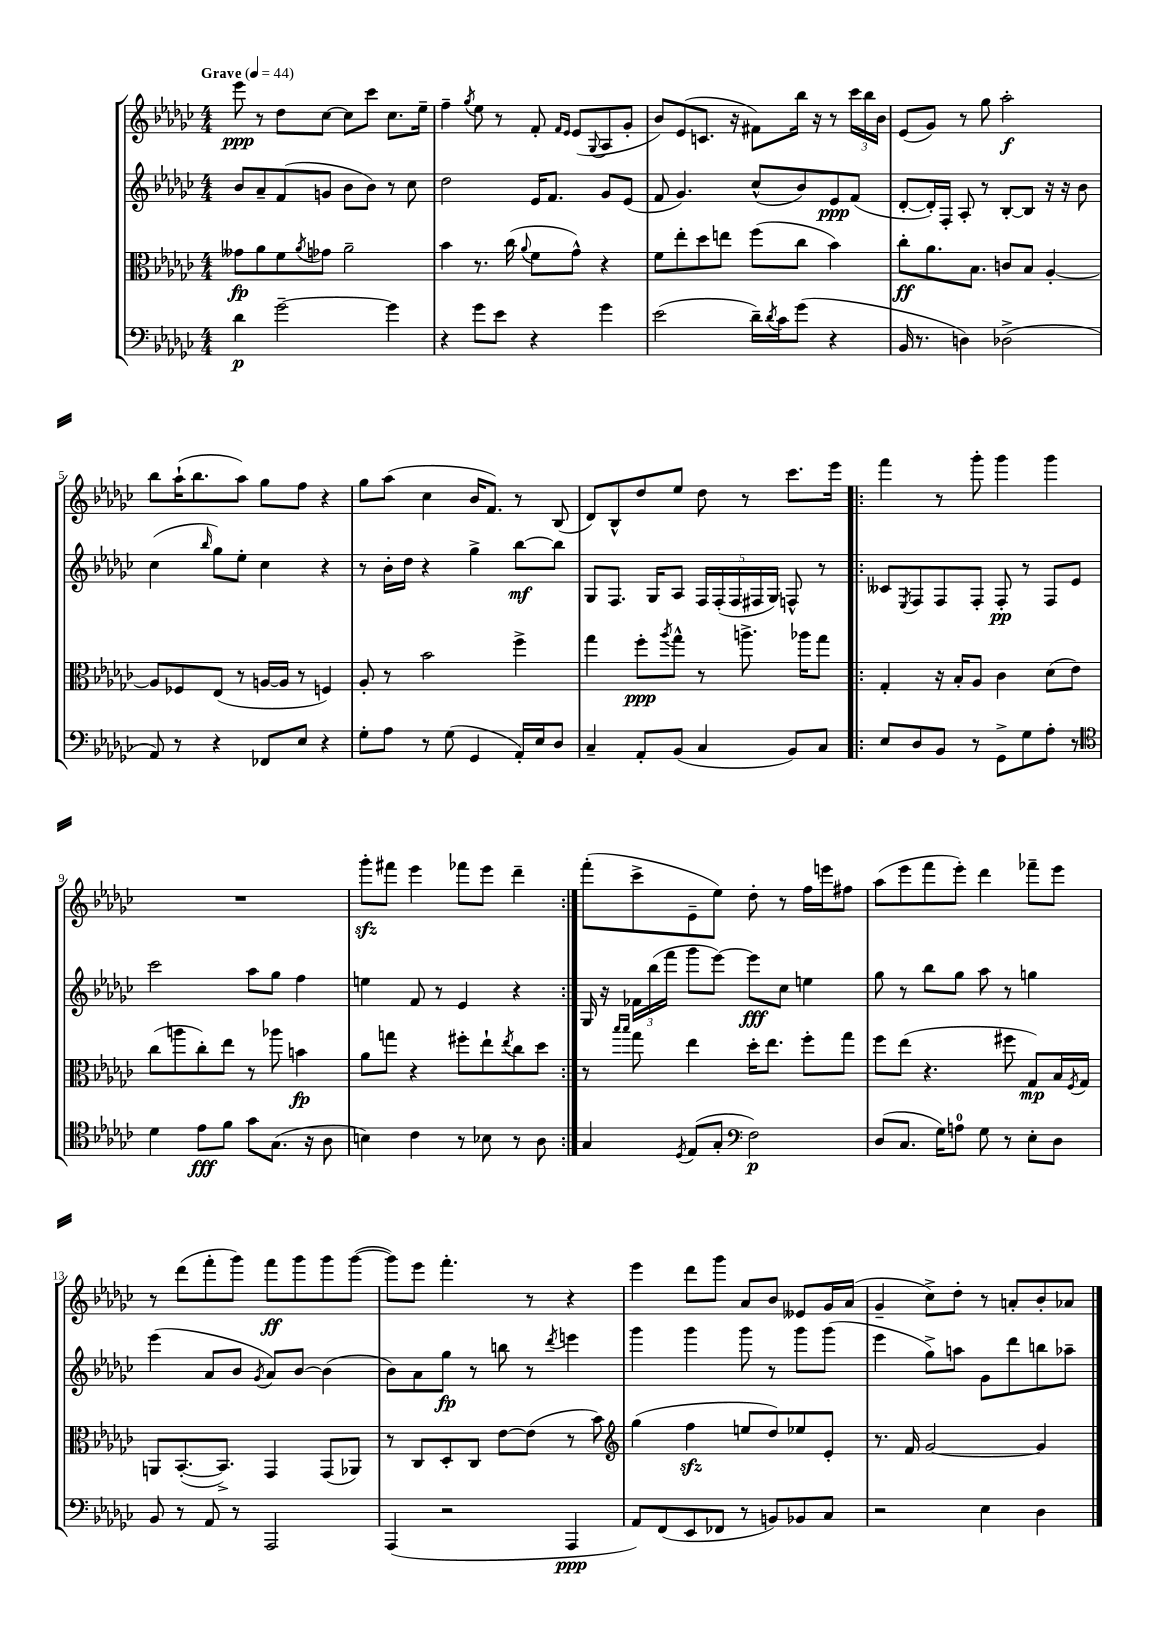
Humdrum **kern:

**kern	**kern	**kern	**kern
*staff4	*staff3	*staff2	*staff1
*clefF4	*clefC3	*clefG2	*clefG2
*k[b-e-a-d-g-c-]	*k[b-e-a-d-g-c-]	*k[b-e-a-d-g-c-]	*k[b-e-a-d-g-c-]
*M4/4	*M4/4	*M4/4	*M4/4
*MM44	*MM44	*MM44	*MM44
4d-	8g--	8b-	8eee-
.	8a-	8a-~	8r
[2g-~	8f	(8f	8dd-
.	8qa-	.	.
.	8g-	8g	[8cc-
.	2a-~	8b-	8cc-]
.	.	8b-)	8ccc-
4g-]	.	8r	8.cc-
.	.	8cc-	.
.	.	.	16ee-~
=	=	=	=
4r	4b-	2dd-	4ff~
.	.	.	8qgg-
8g-	8.r	.	8ee-
8e-	.	.	8r
.	(16cc-	.	.
.	8qqa-	.	.
4r	8f	16e-	8f'
.	.	8.f	.
.	.	.	16qqf
.	.	.	16qqe-
.	8g-^^)	.	(8e-
.	.	.	8qqG-
4g-	4r	8g-	8A-
.	.	(8e-	8g-'
=	=	=	=
(2e-	8f	8f	8b-)
.	8ee-'	4.g-)	(8e-
.	8dd-	.	8.c
.	8ee	.	.
.	.	.	16r
16d-~)	(8ff	(8cc-^^	8f#)
8qd-	.	.	.
16c-	.	.	.
(8g-	8cc-	8b-)	16bb-
.	.	.	16r
4r	4b-)	8e-	8r
.	.	(8f	24ccc-
.	.	.	24bb-
.	.	.	24b-
=	=	=	=
16BB-	8cc-'	[8d-'	(8e-
8.r	.	.	.
.	8.a-	16d-'])	8g-)
.	.	16F'	.
4D)	.	8A-'	8r
.	8.B-	.	.
.	.	8r	8gg-
(2D-^	8c	[8B-'	2aa-'
.	8B-	8B-]	.
.	[4A-'	16r	.
.	.	16r	.
.	.	8b-	.
=	=	=	=
8AA-)	8A-]	(4cc-	8bb-
8r	8F-	.	(16aa-`
.	.	.	8.bb-
.	.	16qqbb-	.
4r	(8E-	8gg-)	.
.	8r	8ee-'	8aa-)
8FF-	[16A	4cc-	8gg-
.	16A]	.	.
8E-	8r	.	8ff
4r	4F)	4r	4r
=	=	=	=
8G-'	8A-'	8r	8gg-
8A-	8r	16b-'	(8aa-
.	.	16dd-	.
8r	2b-	4r	4cc-
(8G-	.	.	.
4GG-	.	4gg-^	16b-
.	.	.	8.f)
16AA-')	4ff^	[8bb-	8r
16E-	.	.	.
8D-	.	8bb-]	(8B-
=	=	=	=
4C-~	4gg-	8G-	8d-)
.	.	8.F	8B-^^
8AA-'	8ff'	.	8dd-
.	.	16G-	.
.	8qaa-	.	.
(8BB-	8gg-^^	8A-	8ee-
4C-	8r	20F	8dd-
.	.	(20F'	.
.	.	20F	.
.	8.aa^	.	8r
.	.	20F#	.
.	.	20G-)	.
8BB-)	.	8F^^	8.ccc-
.	16aa-	.	.
8C-	8gg-	8r	.
.	.	.	16eee-
=!|:	=!|:	=!|:	=!|:
8E-	4G-'	8c--	4fff
.	.	8qE-	.
8D-	.	8F	.
8BB-	16r	8F	8r
.	16B-'	.	.
8r	8A-	8F'	8ggg-'
8GG-^	4c-	8F'	4ggg-
8G-	.	8r	.
8A-'	(8d-	8F	4ggg-
8r	8e-)	8e-	.
=	=	=	=
*clefC4	*	*	*
4d-	(8cc-	2ccc-	1r
.	8aa	.	.
8e-	8cc-')	.	.
8f	8ee-	.	.
8g-	8r	8aa-	.
(8.G-	8aa-	8gg-	.
.	4b	4ff	.
16r	.	.	.
8A-	.	.	.
=	=	=	=
4B)	8a-	4ee	8ggg-'
.	8gg	.	8fff#
4c-	4r	8f	4eee-
.	.	8r	.
8r	8ff#'	4e-	8fff-
8B-	8ee-`	.	8eee-
.	8qee-	.	.
8r	8cc-	4r	4ddd-~
8A-	8dd-	.	.
=:|!	=:|!	=:|!	=:|!
4G-	8r	16G-	(8fff'
.	.	16r	.
.	16qqbb-	.	.
.	16qqbb-	.	.
.	8gg-	24f-	8ccc-^
.	.	(24bb-	.
.	.	24fff	.
8qD-	.	.	.
(8E-	4ee-	8ggg-	8e-~
8G-'	.	[8eee-)	8ee-)
*clefF4	*	*	*
2F)	16dd-'	8eee-]	8dd-'
.	8.ee-	.	.
.	.	8cc-	8r
.	8ff'	4ee	16ff
.	.	.	16eee
.	8gg-	.	8ff#
=	=	=	=
(8D-	8ff	8gg-	(8aa-
8.C-	(8ee-	8r	8eee-
.	4.r	8bb-	8fff
16G-)	.	.	.
8A	.	8gg-	8eee-')
8G-	.	8aa-	4ddd-
8r	8ff#	8r	.
8E-'	8G-)	4gg	8fff-~
8D-	16B-	.	8eee-
.	8qF	.	.
.	16G-	.	.
=	=	=	=
8BB-	8AA	(4eee-	8r
8r	([8.BB-'	.	(8ddd-
8AA-	.	8a-	8fff'
.	8.BB-^])	.	.
8r	.	8b-	8ggg-)
.	.	8qg-	.
2AAA-	4GG-	8a-)	8fff
.	.	[8b-	8ggg-
.	(8GG-	(4b-]	8ggg-
.	8AA-)	.	([8ggg-
=	=	=	=
(4AAA-	8r	8b-)	8ggg-])
.	8C-	8a-	8eee-
2r	8D-'	8gg-	4.fff'
.	8C-	8r	.
.	[8e-	8bb	.
.	(8e-]	8r	8r
.	.	8qddd-	.
4AAA-	8r	4eee	4r
.	8b-)	.	.
=	=	=	=
*	*clefG2	*	*
8AA-)	(4gg-	4ggg-	4eee-
(8FF	.	.	.
8EE-	4ff	4ggg-	8ddd-
8FF-	.	.	8ggg-
8r	8ee	8ggg-	8a-
8BB)	8dd-)	8r	8b-
8BB-	8ee-	8ggg-	8e--
8C-	8e-'	(8ggg-	16g-
.	.	.	(16a-
=	=	=	=
2r	8.r	4eee-	4g-~
.	16f	.	.
.	[2g-	8gg-^)	8cc-^)
.	.	8aa	8dd-'
4E-	.	8g-	8r
.	.	8ddd-	8a'
4D-	4g-]	8bb	8b-'
.	.	8aa-~	8a-
==	==	==	==
*-	*-	*-	*-
